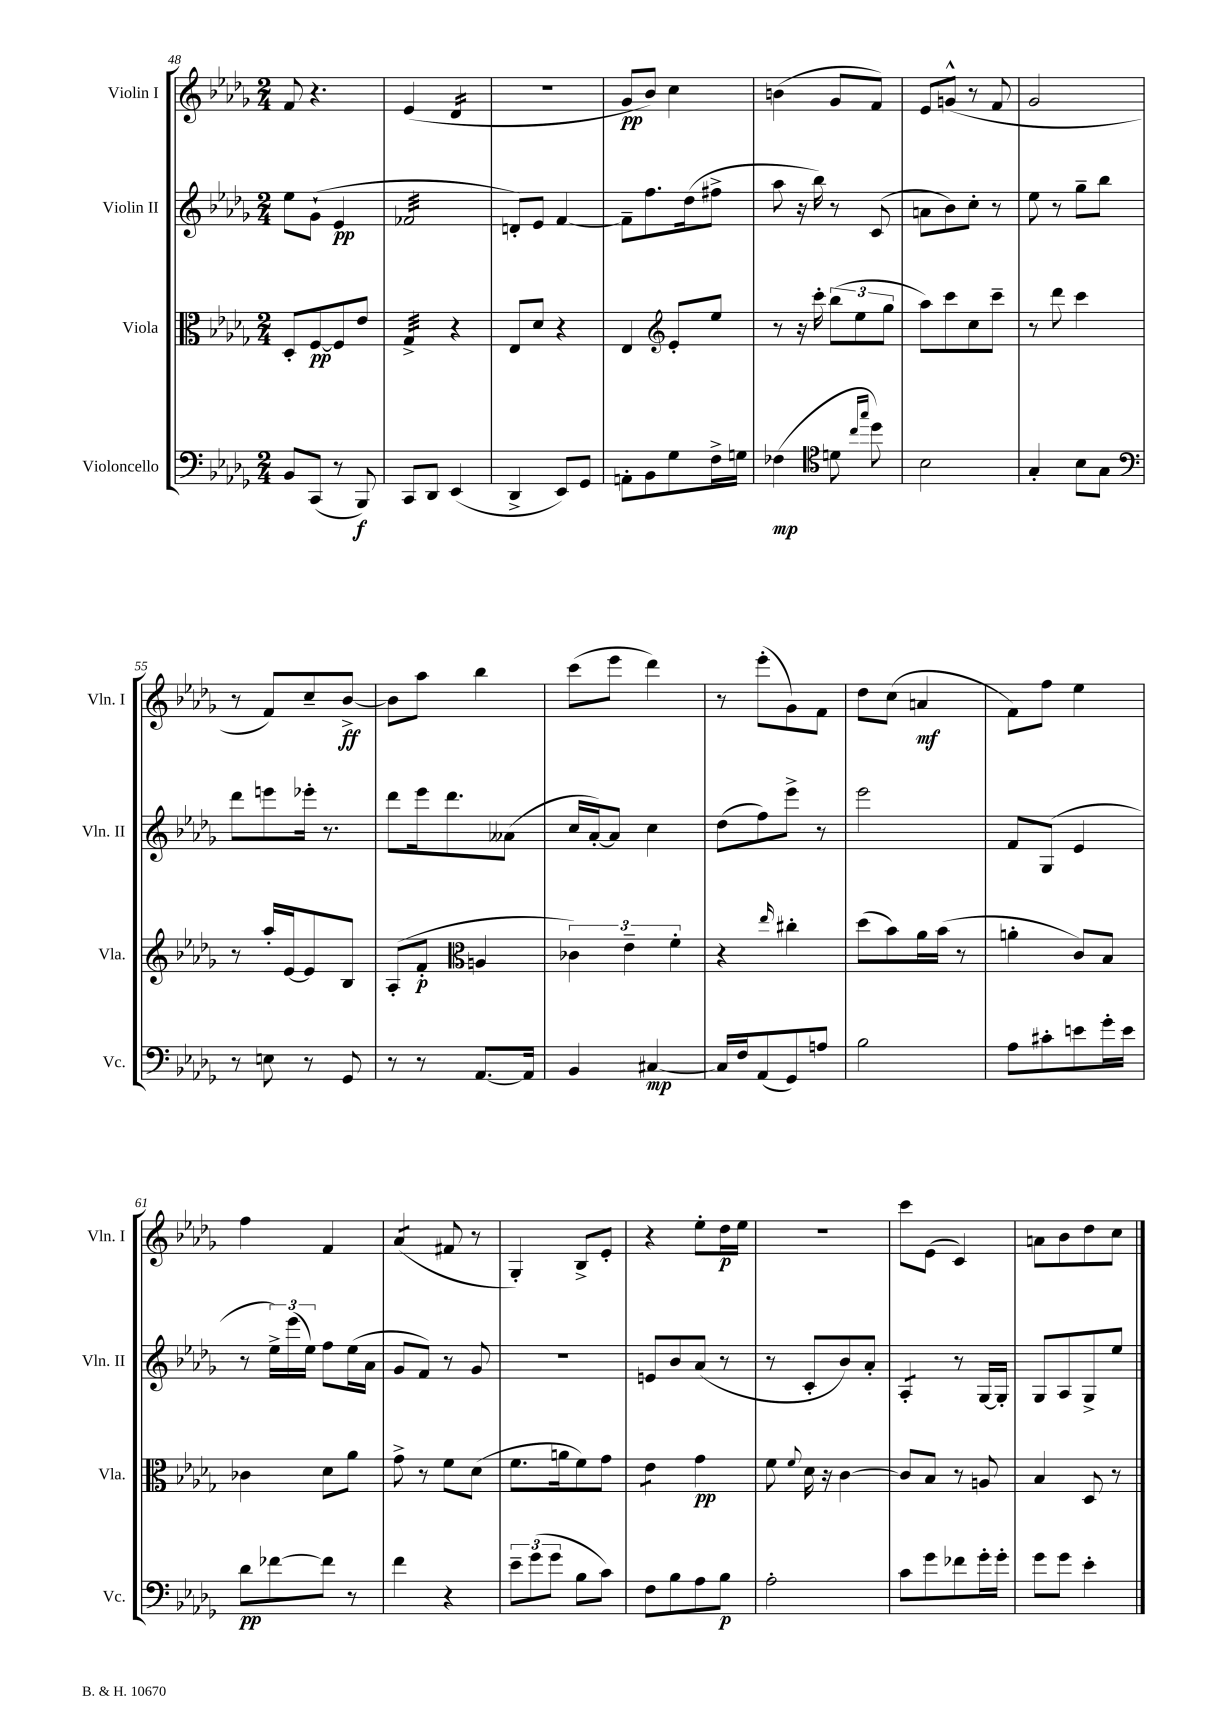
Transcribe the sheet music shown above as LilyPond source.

<<
\new StaffGroup <<
\new Staff = "s0" \with { instrumentName = "Violin I" shortInstrumentName = "Vln. I" } {
    \clef treble \key des \major \numericTimeSignature \time 2/4
    \autoBeamOff f'8 r4. |
    ees'4( des'4:16 |
    R2 |
    ges'8[\pp bes'8]) c''4 |
    b'4( ges'8[ f'8]) |
    ees'8[ g'8]-^( r8 f'8 |
    ges'2 |
    r8 f'8[) c''8-- bes'8]~->\ff |
    bes'8[ aes''8] bes''4 |
    c'''8[( ees'''8] des'''4) |
    r8 ees'''8[-.( ges'8) f'8] |
    des''8[ c''8]( a'4\mf |
    f'8[) f''8] ees''4 |
    f''4 f'4 |
    aes'4:8( fis'8 r8 |
    ges4-.) bes8[-> ees'8]-. |
    r4 ees''8[-. des''16\p ees''16] |
    R2 |
    c'''8[ ees'8]( c'4) |
    a'8[ bes'8 des''8 c''8] \bar "|." |
}
\new Staff = "s1" \with { instrumentName = "Violin II" shortInstrumentName = "Vln. II" } {
    \clef treble \key des \major \numericTimeSignature \time 2/4
    \autoBeamOff ees''8[ ges'8]-!( ees'4\pp |
    fes'2:32 |
    d'8[-.) ees'8] f'4~ |
    f'8[-- f''8. des''16( fis''8]-> |
    aes''8 r16 bes''16) r8 c'8( |
    a'8[ bes'8) c''8]-. r8 |
    ees''8 r8 ges''8[-- bes''8] |
    des'''8[ e'''8 ees'''16]-. r8. |
    des'''8[ ees'''16 des'''8. aeses'8]( |
    c''16[ aes'16~-.) aes'8] c''4 |
    des''8[( f''8) ees'''8]-> r8 |
    ees'''2 |
    f'8[ ges8]( ees'4 |
    r8 \tuplet 3/2 { ees''16[->) ees'''16( ees''16]) } f''8[ ees''16( aes'16] |
    ges'8[ f'8]) r8 ges'8 |
    r2 |
    e'8[ bes'8 aes'8]( r8 |
    r8 c'8[-. bes'8) aes'8]-. |
    aes4:8-. r8 ges16[~ ges16]-. |
    ges8[ aes8 ges8-> ees''8] \bar "|." |
}
\new Staff = "s2" \with { instrumentName = "Viola" shortInstrumentName = "Vla." } {
    \clef alto \key des \major \numericTimeSignature \time 2/4
    \autoBeamOff des8[-. f8~\pp f8 ees'8] |
    ges4:32-> r4 |
    ees8[ des'8] r4 |
    ees4 \clef treble ees'8[-. ees''8] |
    r8 r16 c'''16-. \tuplet 3/2 { bes''8[( ees''8 ges''8] } |
    aes''8[) c'''8 c''8 c'''8]-- |
    r8 des'''8 c'''4 |
    r8 aes''16[-. ees'16~ ees'8 bes8] |
    aes8[-.( f'8]-.\p \clef alto a4 |
    \tuplet 3/2 { ces'4) ees'4-- f'4-. } |
    r4 \grace { ees''16 } cis''4-. |
    des''8[( bes'8) aes'16 bes'16]( r8 |
    a'4-. c'8[) bes8] |
    ces'4 des'8[ aes'8] |
    ges'8-> r8 f'8[ des'8]( |
    f'8.[ a'16 f'8) ges'8] |
    ees'4:8 ges'4\pp |
    f'8 \appoggiatura { f'8 } des'16 r16 c'4~ |
    c'8[ bes8] r8 a8 |
    bes4 des8 r8 \bar "|." |
}
\new Staff = "s3" \with { instrumentName = "Violoncello" shortInstrumentName = "Vc." } {
    \clef bass \key des \major \numericTimeSignature \time 2/4
    \autoBeamOff bes,8[ c,8]( r8 bes,,8\f) |
    c,8[ des,8] ees,4( |
    des,4-> ees,8[) ges,8] |
    a,8[-. bes,8 ges8 f16-> g16] |
    fes4\mp( \clef tenor d'8 \grace { c''16[ ges''16] } des''8) |
    bes2 |
    ges4-. bes8[ ges8] |
    \clef bass r8 e8 r8 ges,8 |
    r8 r8 aes,8.[~ aes,16] |
    bes,4 cis4~\mp |
    cis16[ f16 aes,8( ges,8) a8] |
    bes2 |
    aes8[ cis'8-. e'8 ges'16-. e'16] |
    des'8[\pp fes'8~ fes'8] r8 |
    f'4 r4 |
    \tuplet 3/2 { ees'8[-- ges'8( ges'8] } bes8[ c'8]) |
    f8[ bes8 aes8 bes8]\p |
    aes2-. |
    c'8[ ges'8 fes'8 ges'16-. ges'16]-. |
    ges'8[ ges'8] ees'4-. \bar "|." |
}
>>
>>
\layout { \context { \Score currentBarNumber = #48 } }
